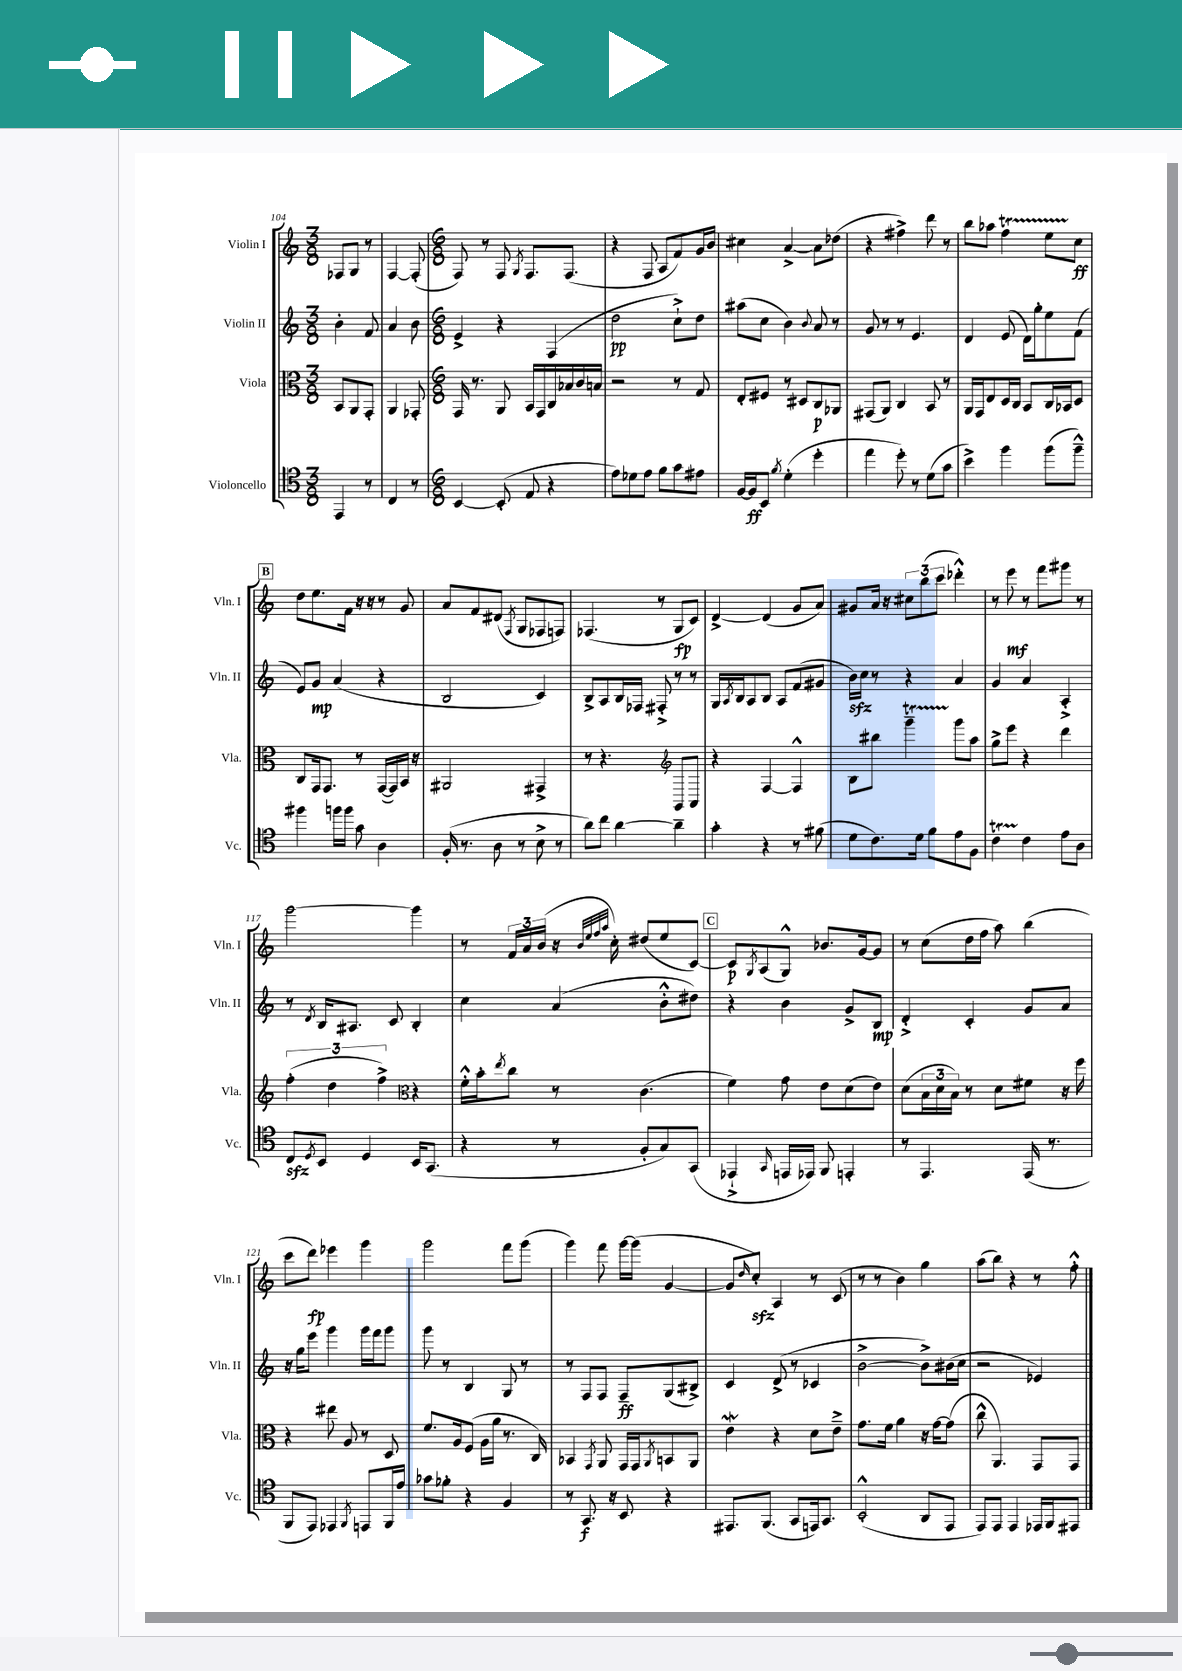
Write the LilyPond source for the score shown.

<<
\new StaffGroup <<
\new Staff = "s0" \with { instrumentName = "Violin I" shortInstrumentName = "Vln. I" } {
    \clef treble \key c \major \numericTimeSignature \time 3/8
    fes8 g8 r8 |
    f4~ f8-.( |
    \numericTimeSignature \time 6/8 f8) r8 f8 \acciaccatura { g8 } f8. f8.( |
    r4 f8 a8 f'8) g'16 b'16 |
    cis''4 a'4~-> a'8 des''8( |
    r4 fis''4->) d'''8 r8 |
    b''8 aes''8 f''4\startTrillSpan e''8 c''8\stopTrillSpan\ff |
    \mark \markup { \box "B" } d''8 e''8. f'16 r16 r16 r8 g'8 |
    a'8 f'8 dis'8( \acciaccatura { f8 } g8 fes8 f8) |
    fes4.( r8 g8\fp c'8) |
    d'4~-> d'4( g'8 a'8) |
    gis'8 a'16 r16 \tuplet 3/2 { cis''8 b''8( c'''8 } des'''4-.-^) |
    r8 e'''8\mf r8 f'''8 gis'''8 r8 |
    g'''2~ g'''4 |
    r8 \tuplet 3/2 { f'16 a'16 b'16( } r16 \grace { b'32 e''32 f''32 a''32 } c''16-.) dis''8( e''8 c'8~) |
    \mark \markup { \box "C" } c'8\p \acciaccatura { g8 } a8( g8-^) bes'8. g'16~ g'8 |
    r8 c''8( d''16 f''16 a''8) b''4( |
    c'''8 d'''8\fp) ees'''4 g'''4 |
    g'''2 f'''8 g'''8( |
    g'''4) f'''8 g'''16~ g'''16( g'4~ |
    g'8 \grace { d''16 } c''8-.\sfz) a4 r8 c'8( |
    r8 r8 b'4) g''4 |
    a''8( b''8) r4 r8 f''8-.-^ \bar "|." |
}
\new Staff = "s1" \with { instrumentName = "Violin II" shortInstrumentName = "Vln. II" } {
    \clef treble \key c \major \numericTimeSignature \time 3/8
    b'4-. f'8 |
    a'4 b'8 |
    \numericTimeSignature \time 6/8 e'4-> r4 f4( |
    d''2\pp c''8-!->) d''8 |
    ais''8( c''8 b'4) \appoggiatura { b'8 } a'8 r8 |
    g'8 r8 r8 e'4. |
    d'4 e'8( d'16) g''16-. e''8 f'8( |
    \mark \markup { \box "B" } e'8) g'8\mp a'4( r4 |
    b2 c'4) |
    b8-> a8 b16 fes16 fis8-.-> r8 r8 |
    g16 \acciaccatura { a8 } b16 a8 b8 a8 f'8( gis'8 |
    b'16\sfz) c''16 r8 r4 a'4 |
    g'4 a'4 a4-.-> |
    r8 \acciaccatura { d'8 } b16 ais8. c'8 b4-. |
    c''4 a'4( b'8-.-^ dis''8) |
    \mark \markup { \box "C" } r4 b'4 g'8-> b8\mp |
    d'4-.-> c'4-. g'8 a'8 |
    r16 g''16 e'''8 g'''4 g'''16 f'''16 g'''8 |
    g'''8 r8 b4 g8 r8 |
    r8 f8 f8 f8--\ff g8( bis8->) |
    c'4 d'8->( r8 ces'4 |
    b'2~-> b'8->) bis'16( c''16 |
    r2 ees'4) \bar "|." |
}
\new Staff = "s2" \with { instrumentName = "Viola" shortInstrumentName = "Vla." } {
    \clef alto \key c \major \numericTimeSignature \time 3/8
    b,8 a,8 g,8-. |
    a,4 ges,8-. |
    \numericTimeSignature \time 6/8 g,16 r8. a,8 b,16 g,16 c16 bes16 c'16 b16 |
    r2 r8 g8 |
    e8-. fis8 r8 dis8 c8\p aes,8 |
    gis,8( a,8) c4 b,8 r8 |
    a,16 g,16 e8 d16 c16 b,8 c16 bes,16 d8 |
    \mark \markup { \box "B" } c8 g,16 g,8. r8 g,16~( g,16) b,16 r16 |
    ais,2 gis,4-> |
    r8 r4. g,8 a,8 |
    \clef treble r4 f4~ f4-^ |
    b8 bis''8 g'''4--\startTrillSpan g'''8\stopTrillSpan a''8 |
    g''8-> e'''8 r4 d'''4 |
    \tuplet 3/2 { f''4-.( d''4 f''4->) } r4 |
    \clef alto f'16-.-^ b'16-. \acciaccatura { e''8 } c''8 r8 c'4.( |
    \mark \markup { \box "C" } f'4) g'8 e'8 d'8( e'8) |
    d'8( \tuplet 3/2 { b16 d'16 b16) } r8 d'8 fis'8 r16 f''16 |
    r4 eis''8 a8 r8 d8 |
    f'8. a16 f8( a16 a'16 r8. c16) |
    bes,4 \acciaccatura { g,8 } a,8 g,16 g,16 \acciaccatura { a,8 } b,8 a,8 |
    e'4\mordent r4 d'8 e'8---> |
    g'8. f'16 a'4 r16 g'16~ g'8( |
    c''8-^ a,4.) g,8 g,8 \bar "|." |
}
\new Staff = "s3" \with { instrumentName = "Violoncello" shortInstrumentName = "Vc." } {
    \clef tenor \key c \major \numericTimeSignature \time 3/8
    e,4 r8 |
    c4 r8 |
    \numericTimeSignature \time 6/8 b,4~ b,8-.( e8 r4 |
    e'8) des'8 e'8 f'8 g'8 eis'8 |
    f16~ f16\ff b,8 \acciaccatura { f'8 } d'4-.( d''4-. |
    e''4 d''8-.) r8 d'8( g'8 |
    b'4->) f''4 f''8( f''8---^) |
    \mark \markup { \box "B" } fis''4 f''16 f''16 g'8 a4 |
    f16-.( r8. a8 r8 b8-> r8 |
    a'8) c''8 a'4~ a'4-- |
    g'4-. r4 r8 fis'8( |
    d'8 c'8.) d'16 f'8 e'8 f8 |
    c'4\startTrillSpan c'4\stopTrillSpan e'8 a8 |
    c8\sfz \acciaccatura { d8 } b,8 d4 b,16 g,8.( |
    r4 r8 f8-. g8) g,8( |
    \mark \markup { \box "C" } ees,4-!-> \grace { g,16 } e,16 ees,16) f,8 e,4-. |
    r8 e,4. e,16( r8. |
    f,8 e,8) ees,4 \acciaccatura { f,8 } e,8 f,16 e'16 |
    ges'8 fes'8-. r4 f4 |
    r8 g,8.\f r16 b,8 r4 |
    eis,8. f,8.( g,8 e,16) g,8. |
    b,2-.-^( a,8 e,8 |
    e,8) e,8 e,4 ees,16 f,16 eis,8 \bar "|." |
}
>>
>>
\layout { \context { \Score currentBarNumber = #104 } }
